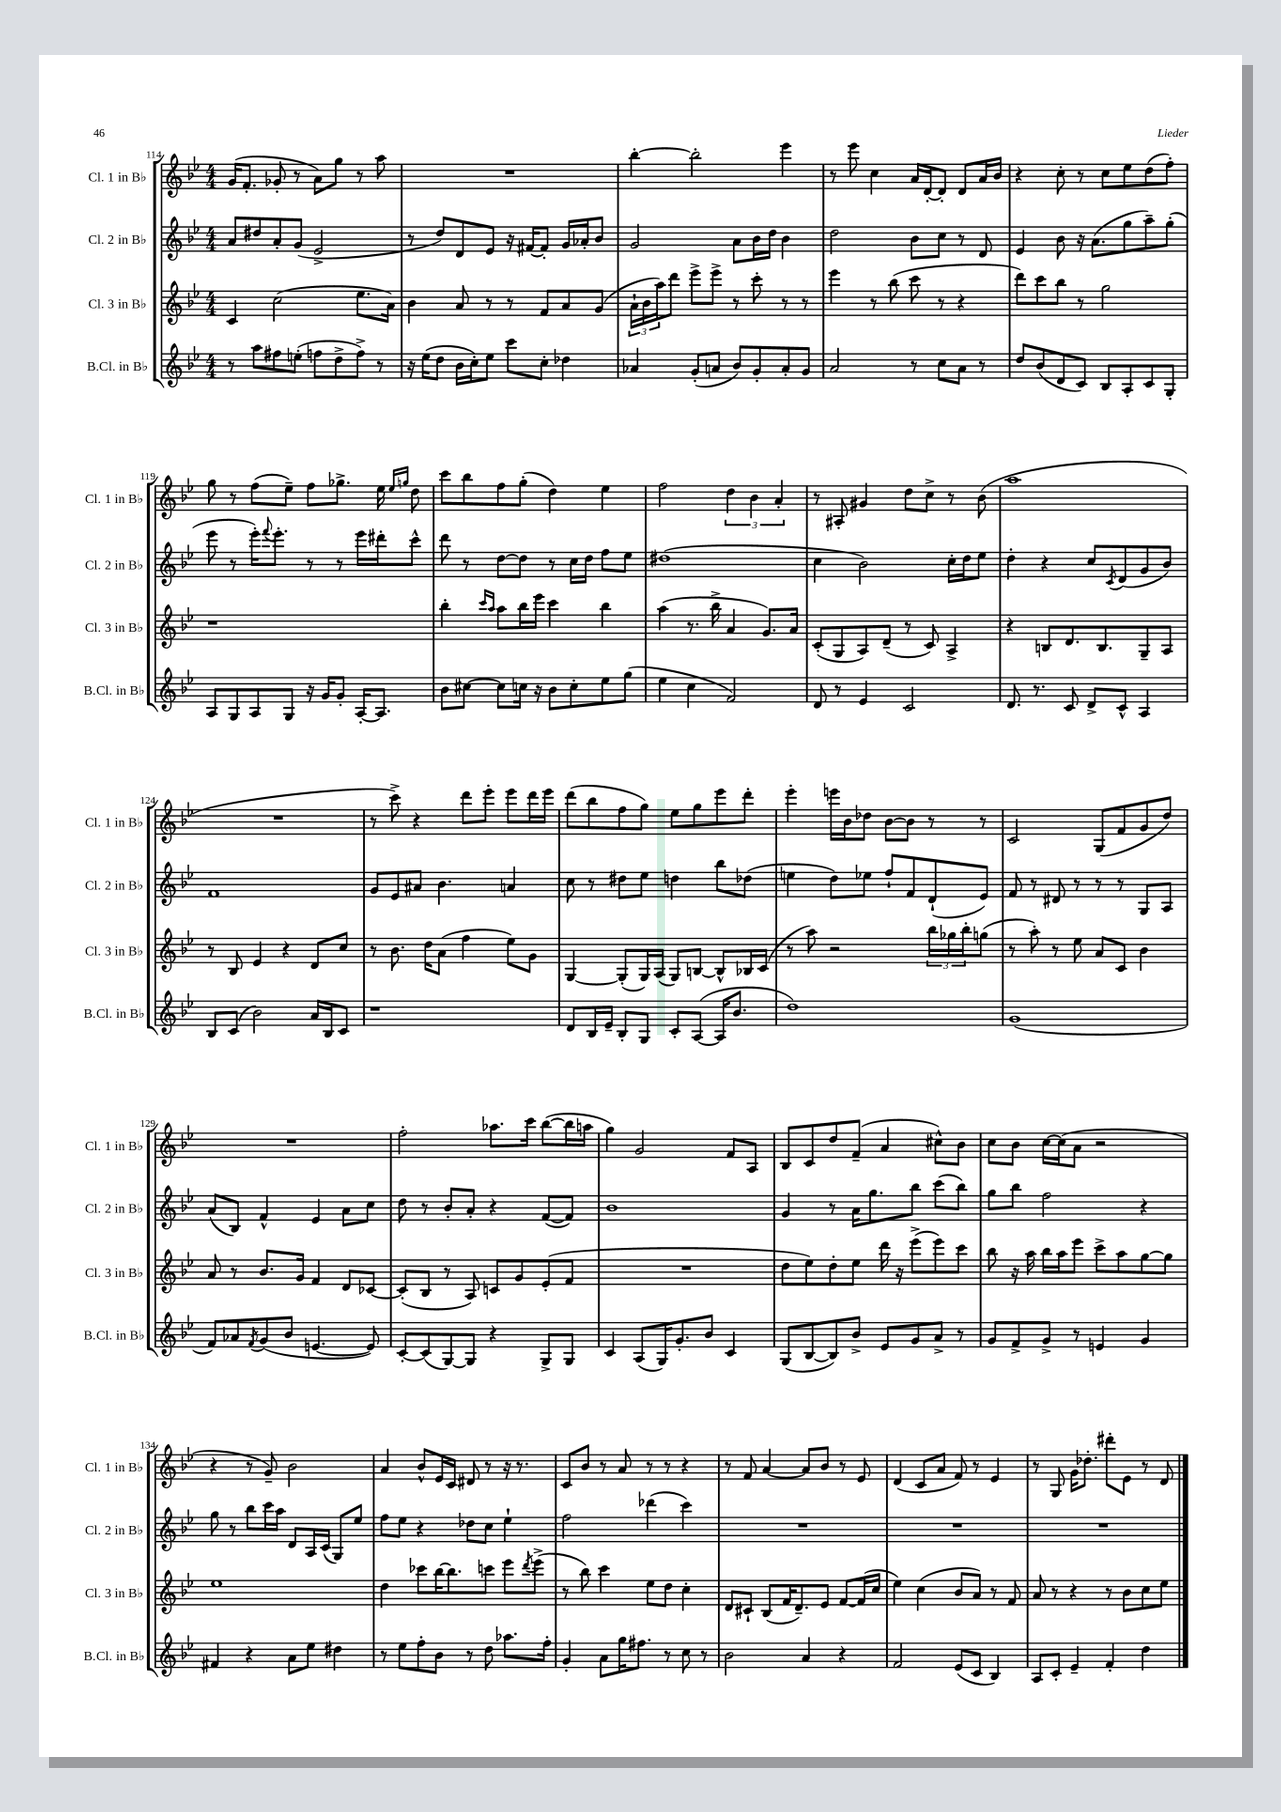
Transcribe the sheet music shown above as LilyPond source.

<<
\new StaffGroup <<
\new Staff = "s0" \with { instrumentName = "Cl. 1 in Bb" shortInstrumentName = "Cl. 1 in Bb" } {
    \clef treble \key bes \major \numericTimeSignature \time 4/4
    g'16( f'8.-. ges'8-. r8 a'8) g''8 r8 a''8 |
    R1 |
    bes''4~-. bes''2-. ees'''4 |
    r8 ees'''8 c''4 a'16 d'16~-. d'8-. d'8 a'16 bes'16 |
    r4 c''8-. r8 c''8 ees''8 d''8( f''8-.) |
    g''8 r8 f''8( ees''8--) f''8 ges''8.-> ees''16 \grace { ees''16 g''16 } d''8 |
    c'''8 bes''8 f''8 g''8-.( d''4) ees''4 |
    f''2 \tuplet 3/2 { d''4 bes'4 a'4-. } |
    r8 ais8-. gis'4 d''8 c''8-> r8 bes'8( |
    a''1 |
    R1 |
    r8 c'''8->) r4 d'''8 ees'''8-. ees'''8 d'''16 ees'''16 |
    d'''8( bes''8 f''8 g''8) ees''8 g''8 ees'''8 d'''8-. |
    ees'''4-. e'''16 bes'16 des''8 bes'8~ bes'8 r8 r8 |
    c'2 g8( f'8 g'8 d''8) |
    R1 |
    f''2-. aes''8. c'''16 bes''8~( bes''16 a''16 |
    g''4) g'2 f'8 a8 |
    bes8 c'8 d''8 f'8--( a'4 cis''8-^) bes'8 |
    c''8 bes'8 c''16~ c''16( a'8 r2 |
    r4 r8 g'8--) bes'2 |
    a'4 bes'8-^ ees'16 c'16 dis'8 r8 r16 r8. |
    c'8 bes'8 r8 a'8 r8 r8 r4 |
    r8 f'8 a'4~ a'8 bes'8 r8 ees'8 |
    d'4( c'8 a'8 f'8) r8 ees'4 |
    r8 g8 g'16 des''8.-. dis'''8-. ees'8 r8 d'8 \bar "|." |
}
\new Staff = "s1" \with { instrumentName = "Cl. 2 in Bb" shortInstrumentName = "Cl. 2 in Bb" } {
    \clef treble \key bes \major \numericTimeSignature \time 4/4
    a'8 dis''8 a'8-. g'8( ees'2-> |
    r8 d''8) d'8 ees'8 r16 fis'16~ fis'8-. g'16 aes'16-. bes'8 |
    g'2 a'8 bes'16 d''16 bes'4 |
    d''2 bes'8 c''8 r8 d'8 |
    ees'4 bes'8 r16 a'8.( g''8 a''8--) g''8-.( |
    ees'''8 r8 ees'''16-.) \appoggiatura { f'''8 } ees'''8.-. r8 r8 ees'''16 dis'''16-. c'''8-^ |
    d'''8 r8 d''8~ d''8 r8 c''16 d''16 f''8 ees''8 |
    dis''1( |
    c''4 bes'2) c''16-. d''16 ees''8 |
    d''4-. r4 c''8 \acciaccatura { c'8 } d'8( g'8 bes'8) |
    f'1 |
    g'8 ees'8 ais'8 bes'4. a'4 |
    c''8 r8 dis''8 ees''8 d''4 bes''8 des''8( |
    e''4 d''8) ees''8 f''8-! f'8 d'8-!( ees'8) |
    f'8 r8 dis'8 r8 r8 r8 g8 a8 |
    a'8( bes8) f'4-^ ees'4 a'8 c''8 |
    d''8 r8 bes'8-. a'8-. r4 f'8~( f'8) |
    bes'1 |
    g'4 r8 a'16 g''8. bes''8 c'''8( bes''8) |
    g''8 bes''8 f''2 r4 |
    g''8 r8 bes''8 c'''16 a''16 d'8 a16 c'16( g8) ees''8 |
    f''8 ees''8 r4 des''8 c''8 ees''4-! |
    f''2 des'''4( c'''4) |
    R1 |
    R1 |
    R1 \bar "|." |
}
\new Staff = "s2" \with { instrumentName = "Cl. 3 in Bb" shortInstrumentName = "Cl. 3 in Bb" } {
    \clef treble \key bes \major \numericTimeSignature \time 4/4
    c'4 c''2( ees''8. a'16) |
    bes'4 a'8 r8 r8 f'8 a'8 g'8( |
    \tuplet 3/2 { a'16-! bes'16 a''16) } d'''8 ees'''8-> ees'''8-> r8 c'''8-. r8 r8 |
    ees'''4 r8 bes''8( c'''8 r8 r4 |
    d'''8) c'''8 bes''8 r8 g''2 |
    r1 |
    bes''4-. \grace { c'''16 a''16 } a''8 bes''16 ees'''16 c'''4 bes''4 |
    a''4( r8. bes''16-> a'4 g'8.) a'16 |
    c'8-.( g8 a8) d'8--( r8 c'8) a4-> |
    r4 b8 d'8. b8. g8-- a8 |
    r8 bes8 ees'4 r4 d'8 c''8 |
    r8 bes'8. d''16 a'8( f''4 ees''8) g'8 |
    g4~ g8-.( g16) a16( g8) b8~ b8-^ bes16 c'16( |
    r8 a''8) r2 \tuplet 3/2 { bes''16 ges''16 bes''16-. } g''8( |
    r8 a''8-.) r8 ees''8 a'8 c'8 bes'4 |
    a'8 r8 bes'8. g'16 f'4 d'8 ces'8~ |
    ces'8-.( bes8 r8 a8) c'8 g'8 ees'8-.( f'8 |
    R1 |
    d''8 ees''8) d''8-. ees''8 d'''16 r16 ees'''8->( ees'''8) c'''8 |
    bes''8 r16 a''16 bes''16 a''16 ees'''8 c'''8-> a''8 g''8~ g''8 |
    ees''1 |
    d''4 ces'''8 bes''16~ bes''8. c'''8 ees'''8 \acciaccatura { d'''8 } ees'''8->( |
    r8 bes''8) c'''4 ees''8 d''8 c''4-. |
    d'8 cis'8-! bes8( f'16 d'8.--) ees'8 f'8~ f'16( c''16 |
    ees''4) c''4( bes'8 a'8) r8 f'8 |
    a'8 r8 r4 r8 bes'8 c''8 ees''8 \bar "|." |
}
\new Staff = "s3" \with { instrumentName = "B.Cl. in Bb" shortInstrumentName = "B.Cl. in Bb" } {
    \clef treble \key bes \major \numericTimeSignature \time 4/4
    r8 a''8 fis''8 e''8-.( f''8 d''8-> f''8->) r8 |
    r16 ees''16( d''8 bes'16 c''16-.) ees''8 c'''8 c''8-. des''4 |
    aes'4 g'8-.( a'8 bes'8) g'8-. a'8-. g'8 |
    a'2 r8 c''8 a'8 r8 |
    d''8 bes'8( d'8 c'8) bes8 a8-. c'8 g8-. |
    a8 g8 a8 g8 r16 g'16 g'8-. a16~-. a8. |
    bes'8 cis''8~ cis''8 c''16 r16 bes'8 c''8-. ees''8 g''8( |
    ees''4 c''4 f'2) |
    d'8 r8 ees'4 c'2 |
    d'8. r8. c'8 d'8-> c'8-^ a4 |
    bes8 c'8( bes'2) a'16 bes16 c'8 |
    r1 |
    d'8 bes16 ees'16-- bes8-. g8 c'8-. a8~( a16 bes'8. |
    d''1) |
    g'1( |
    f'8) aes'8 \acciaccatura { f'8 } g'8( bes'8 e'4.~ e'8) |
    c'8~-. c'8( g8~) g8 r4 g8-> g8 |
    c'4 a8( g16) g'8.-. bes'8 c'4 |
    g8( bes8~ bes8) bes'8-> ees'8 g'8 a'8-> r8 |
    g'8 f'8-> g'8-> r8 e'4 g'4 |
    fis'4 r4 a'8 ees''8 dis''4 |
    r8 ees''8 f''8-. bes'8 r8 d''8 aes''8. f''16-. |
    g'4-. a'8 g''16 fis''8. r8 c''8 r8 |
    bes'2 a'4 r4 |
    f'2 ees'8( c'8 bes4) |
    a8 c'8-. ees'4-- f'4-. d''4 \bar "|." |
}
>>
>>
\layout { \context { \Score currentBarNumber = #114 } }
